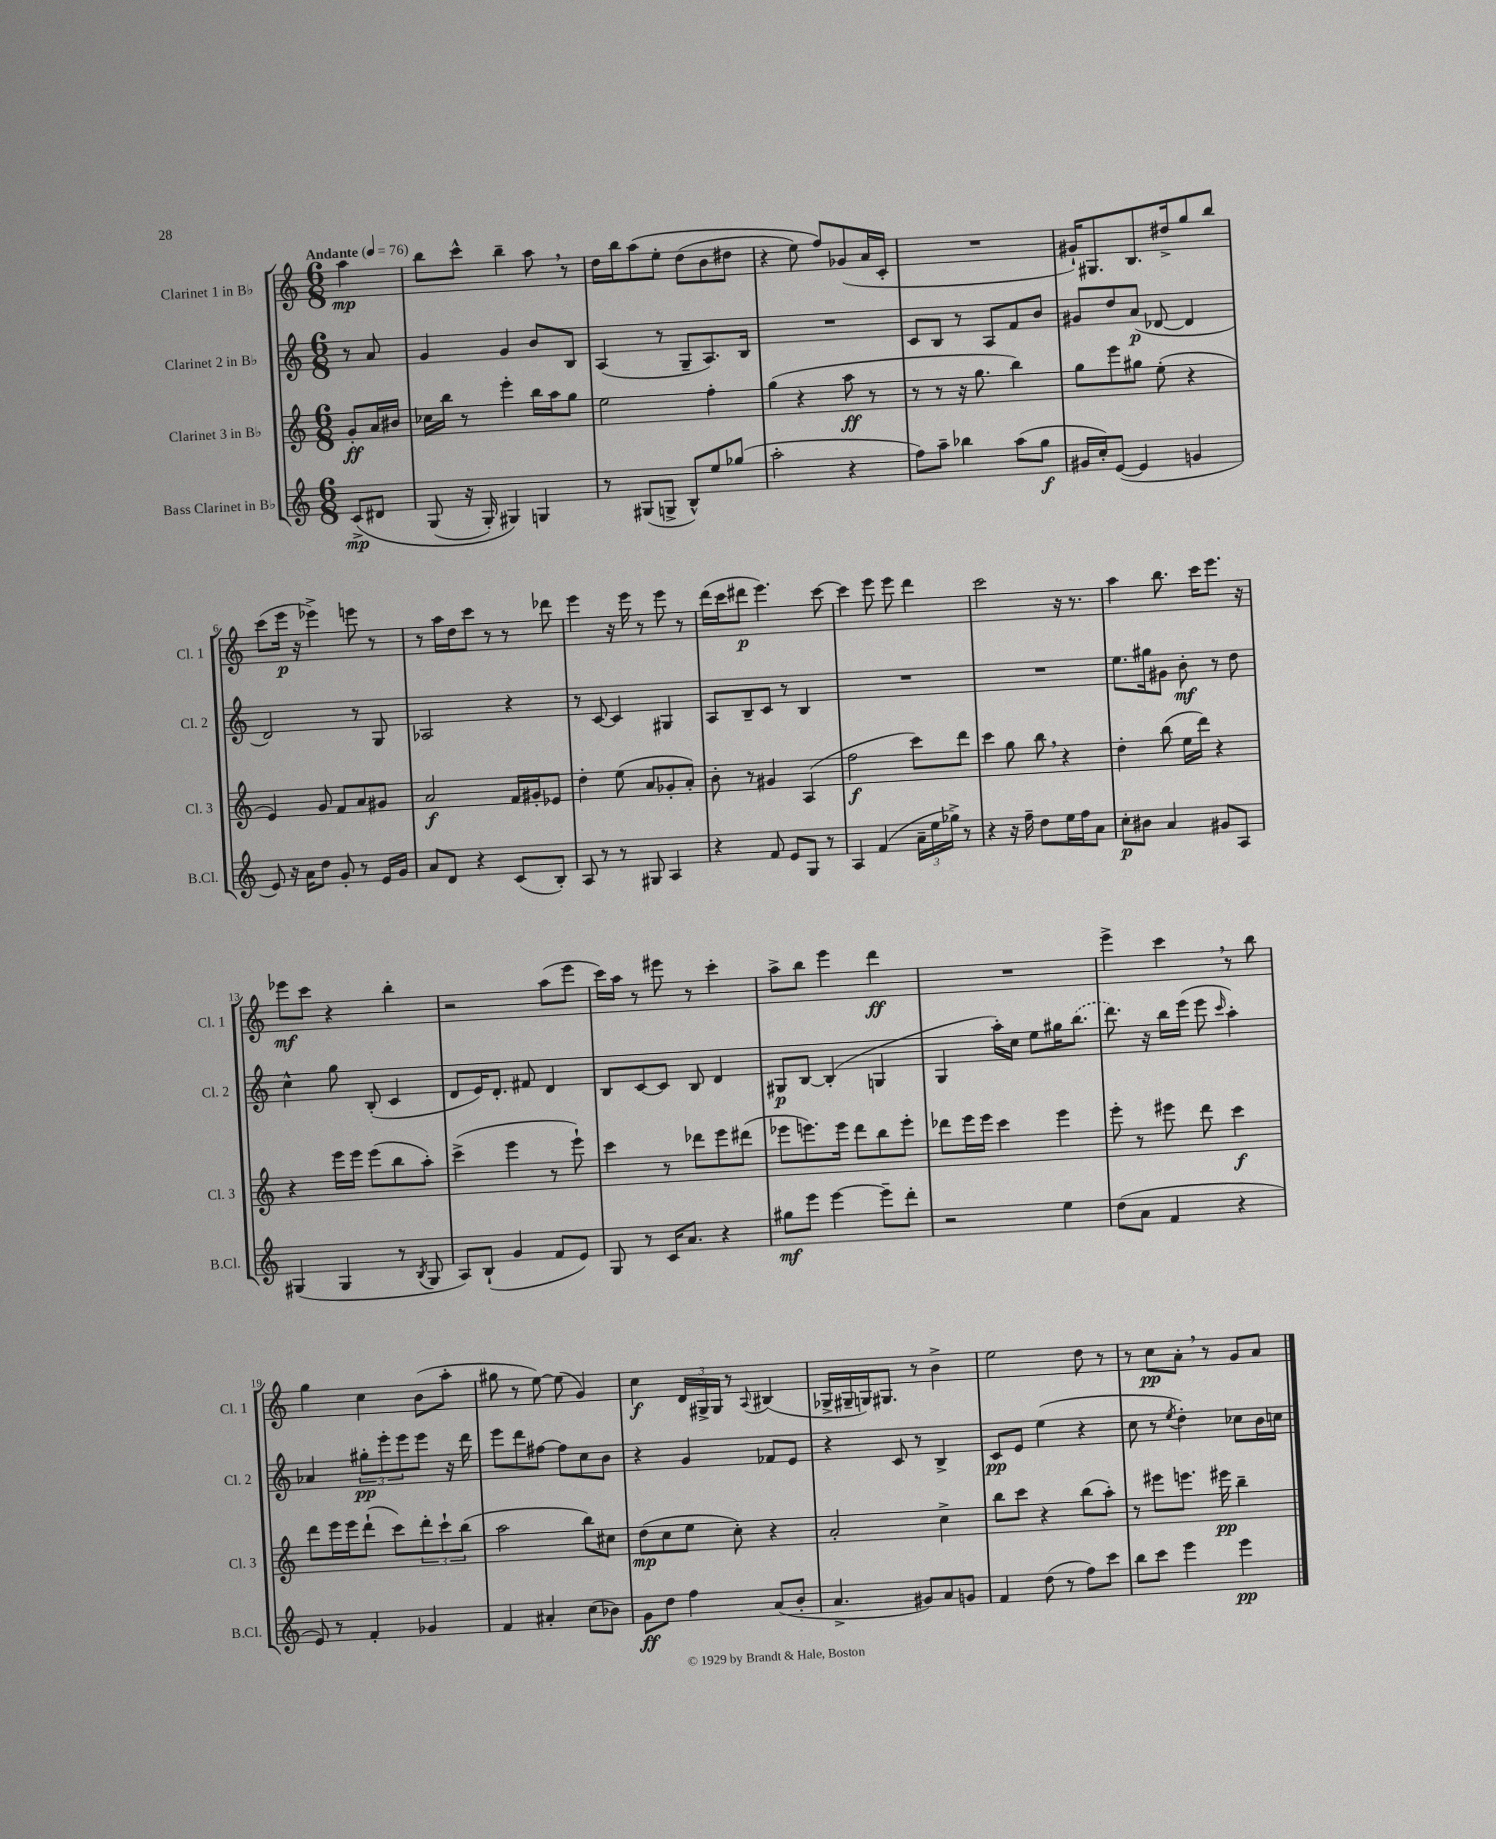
<<
\new StaffGroup <<
\new Staff = "s0" \with { instrumentName = "Clarinet 1 in Bb" shortInstrumentName = "Cl. 1" } {
    \clef treble \key c \major \numericTimeSignature \time 6/8 \partial 4 \tempo "Andante" 4 = 76
    a''4\mp |
    b''8 c'''8-^ b''4-- a''8 \breathe r8 |
    d''16 b''16 a''8\( e''8-. d''8( b'8 dis''8 |
    r4 e''8) f''8\) ges'8( a'16 c'16-. |
    R2. |
    gis'16-!) gis8. b8. dis''16-> g''8 b''8 |
    c'''8( e'''16\p r16 ees'''4->) e'''8 r8 |
    r8 a''16 d''16 c'''8 r8 r8 des'''8 |
    e'''4 r16 e'''16 r8 e'''8 r8 |
    d'''16( c'''16 dis'''8\p e'''4.) c'''8~ |
    c'''4 e'''8 e'''8 d'''4 |
    c'''2 r16 r8. |
    a''4 b''8. c'''16 e'''8. r16 |
    ees'''8\mf c'''8 r4 b''4-. |
    r2 a''8( e'''8 |
    c'''16) a''16 r8 eis'''8 r8 c'''4-. |
    a''8-> b''8 e'''4 d'''4\ff |
    R2. |
    e'''4-> c'''4 \breathe r8 b''8 |
    g''4 c''4 b'8( a''8-. |
    gis''8 r8 e''8~) e''8( g'4) |
    c''4\f \tuplet 3/2 { d'16 gis16-> gis16 } r8 \appoggiatura { a8 } bis4( |
    ges16-> gis16-- g16) gis8. r8 b'4-> |
    e''2 d''8 r8 |
    r8 c''8\pp a'8-. \breathe r8 g'8 a'8 \bar "|." |
}
\new Staff = "s1" \with { instrumentName = "Clarinet 2 in Bb" shortInstrumentName = "Cl. 2" } {
    \clef treble \key c \major \numericTimeSignature \time 6/8 \partial 4
    r8 a'8 |
    g'4 g'4 b'8 b8 |
    a4( r8 g8-- a8.) b16 |
    R2. |
    c'8 b8 r8 a8 f'8 b'8 |
    gis'8 d''8 a'8\p( des'8~ des'4 |
    d'2) r8 g8 |
    aes2 r4 |
    r8 c'8~ c'4 gis4 |
    a8 b8-- c'8 r8 b4 |
    R2. |
    R2. |
    e''8. gis''16 gis'8 b'8-.\mf r8 d''8 |
    c''4-^ g''8 b8-.( c'4 |
    d'8 e'16) d'8.-. fis'8 d'4 |
    b8 c'8~ c'8 b8 d'4 |
    gis8\p b8~ b4-.( g4 |
    g4 a''16-.) c''16 e''8 gis''16 \once \slurDashed b''8.( |
    d'''8.) r16 b''16 e'''16( e'''8 \grace { c'''16 } a''4-.) |
    aes'4 \tuplet 3/2 { gis''8-.\pp e'''8-. e'''8 } e'''8 r16 d'''16 |
    e'''8 d'''8 fis''8~ fis''8 c''8 b'8 |
    r4 g'4 fes'8 e'8 |
    r4 c'8 r8 b4-> |
    c'8\pp e'8 e''4( r4 |
    c''8 r8 \acciaccatura { e''8 } d''4-.) ces''8 b'16 c''16 \bar "|." |
}
\new Staff = "s2" \with { instrumentName = "Clarinet 3 in Bb" shortInstrumentName = "Cl. 3" } {
    \clef treble \key c \major \numericTimeSignature \time 6/8 \partial 4
    g'8-.\ff a'16 bis'16 |
    ces''16 b''16 r8 e'''4-. b''16 a''16 g''8 |
    e''2 f''4-. |
    g''4( r4 a''8\ff r8 |
    r8 r8 r16 g''8. b''4) |
    g''8 e'''8 gis''8 e''8-.( r4 |
    e'4) g'8 f'8 a'8 gis'8 |
    a'2\f f'16 gis'16-. ees'8 |
    d''4-. e''8( a'8 ges'8-. a'8-.) |
    b'8-. r8 gis'4 a4( |
    f''2\f c'''8) d'''8 |
    c'''4 g''8 b''8 \breathe r4 |
    d''4-. b''8( e''16 d'''16) r4 |
    r4 e'''16 e'''16 e'''8( b''8 a''8-.) |
    c'''4->( e'''4 r8 e'''8-!) |
    c'''4 r8 des'''8 e'''8 dis'''8( |
    ees'''8 e'''8.) e'''16 d'''8 b''8 e'''8-. |
    des'''8 e'''16 e'''16 c'''4 e'''4 |
    e'''8-. r8 eis'''8 d'''8 c'''4\f |
    d'''8 e'''16 e'''16 d'''8-!( c'''8) \tuplet 3/2 { d'''8-. c'''8-! b''8( } |
    a''2 b''8) cis''8 |
    d''8\mp( c''8 e''8 c''8-.) r4 |
    a'2-. c''4-> |
    b''8 c'''8 r4 b''8( a''8-.) |
    r8 eis'''8 e'''8. eis'''16\pp b''4-- \bar "|." |
}
\new Staff = "s3" \with { instrumentName = "Bass Clarinet in Bb" shortInstrumentName = "B.Cl." } {
    \clef treble \key c \major \numericTimeSignature \time 6/8 \partial 4
    c'8->\mp\( dis'8 |
    g8( r16 g16-.) gis4\) g4 |
    r8 gis8( g8-> b8-^) e''8 ges''8( |
    a''2-. r4 |
    f''8) a''8-- bes''4 a''8( g''8\f |
    gis'16 c''16-.) e'8~( e'4 g'4 |
    e'8) r16 a'16 d''8 g'8-. r8 e'16 g'16 |
    a'8 d'8 r4 c'8( b8-.) |
    a8 r8 r8 gis8 a4 |
    r4 f'8 e'8 g8 r8 |
    a4 f'4( \tuplet 3/2 { a'16-- e''16 ges''16->) } r8 |
    r4 r16 f''16-- d''8 e''16 f''16 a'8 |
    c''8-.\p bis'8 a'4 gis'8 a8 |
    gis4( gis4 r8 \acciaccatura { b8 } gis8 |
    a8) b8-!( g'4 f'8 e'8) |
    g8 r8 c'16 a'8. r4 |
    gis''8\mf e'''8 e'''4~ e'''8-- d'''8-. |
    r2 e''4 |
    d''8( a'8 f'4 r4 |
    e'8) r8 f'4-. ges'4 |
    f'4 ais'4-. c''8( bes'8) |
    g'8\ff d''8 f''4 a'8( b'8-. |
    a'4.-> gis'8) a'8 g'8 |
    f'4 d''8( r8 f''8) c'''8 |
    b''8 c'''8 e'''4 e'''4\pp \bar "|." |
}
>>
>>
